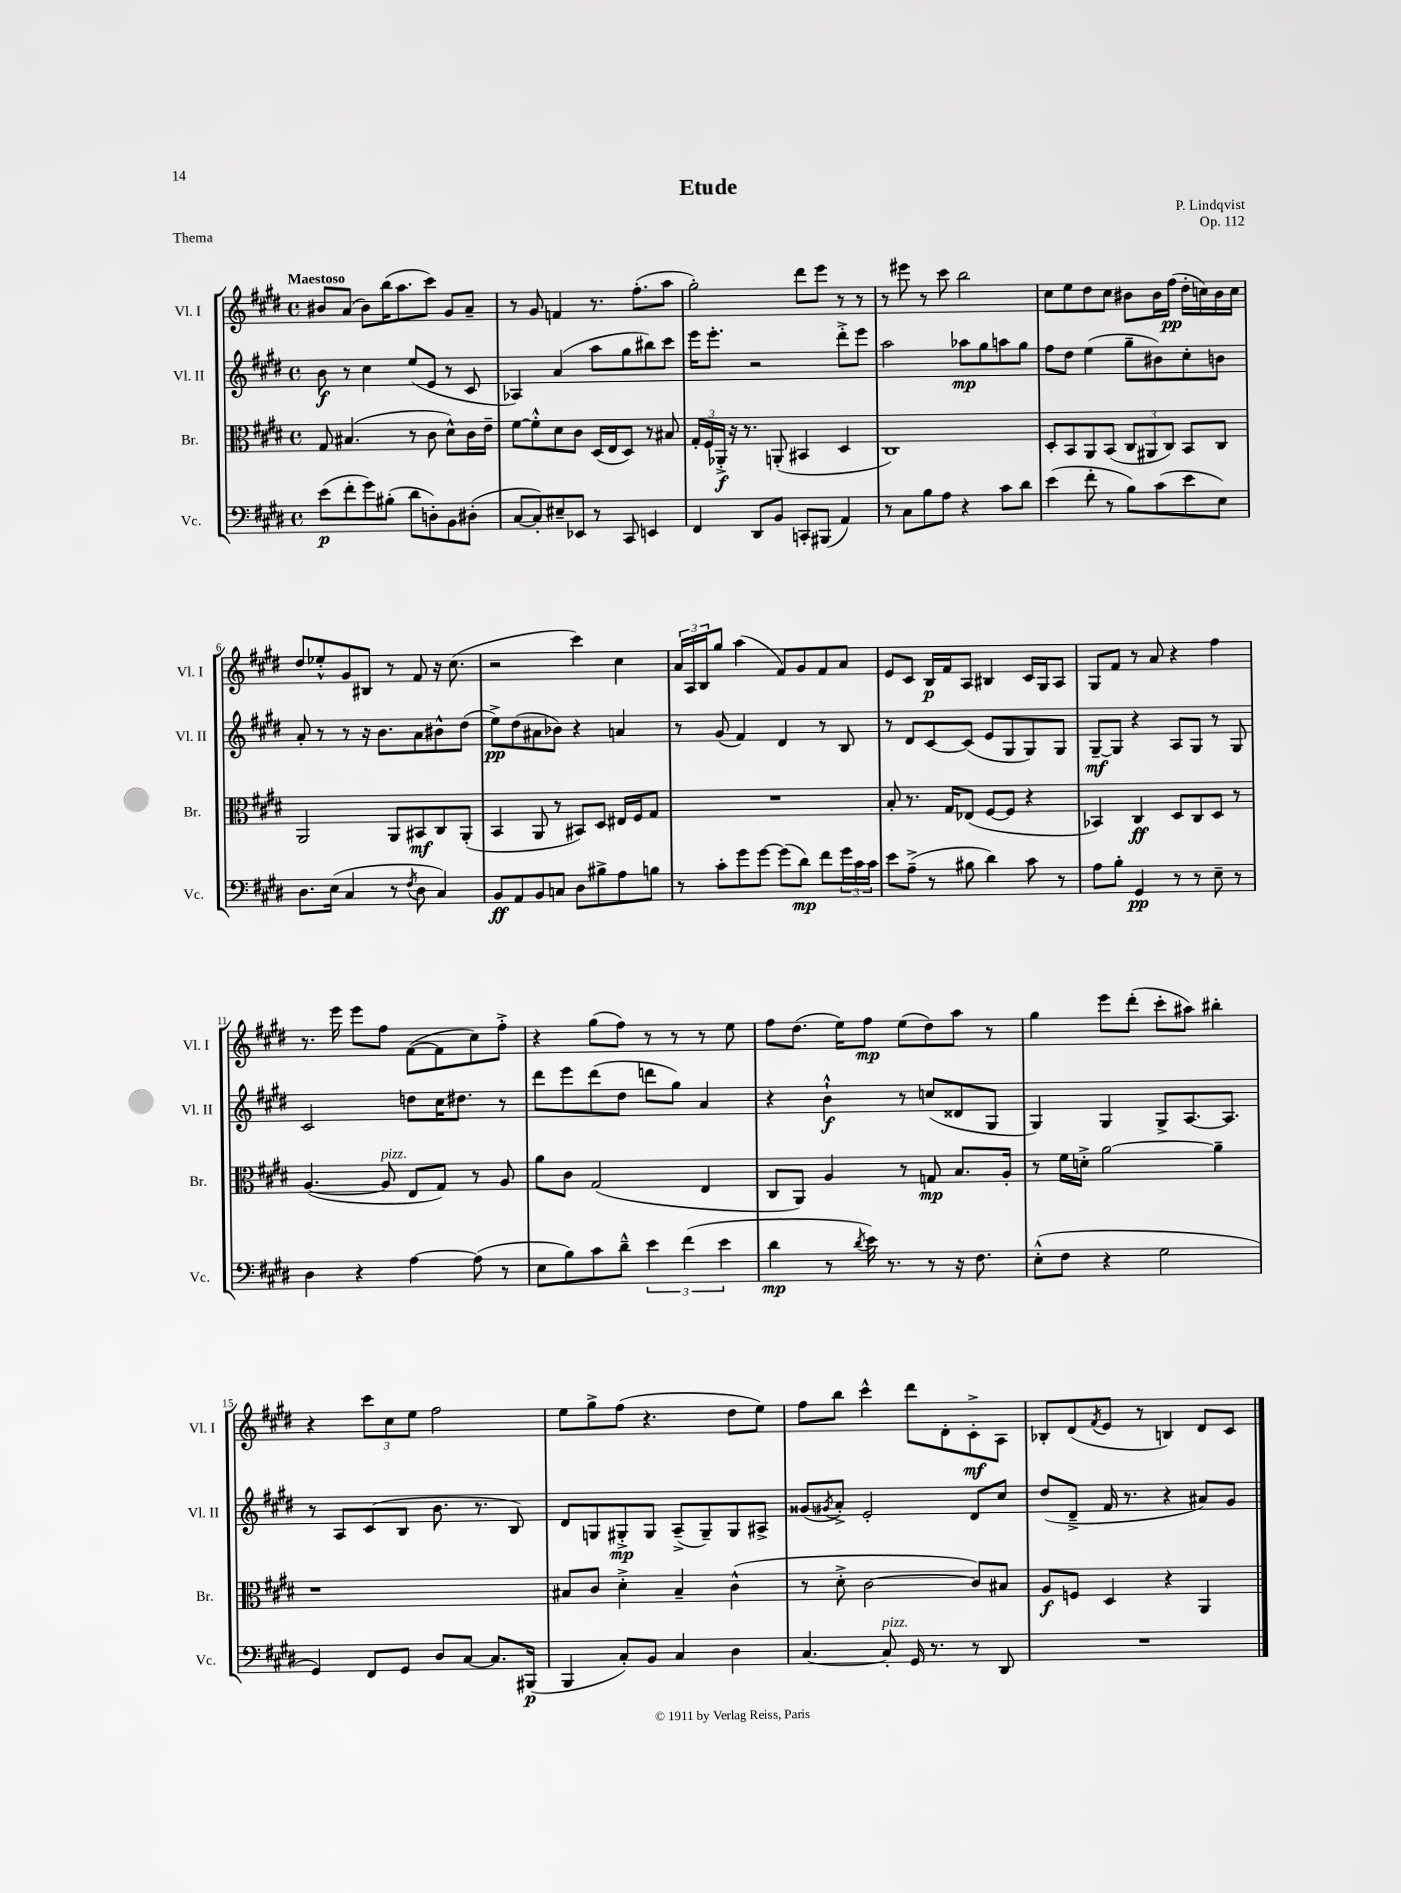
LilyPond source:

\header { title = "Etude" composer = "P. Lindqvist" opus = "Op. 112" piece = "Thema" }
<<
\new StaffGroup <<
\new Staff = "s0" \with { instrumentName = "Vl. I" shortInstrumentName = "Vl. I" } {
    \clef treble \key e \major \defaultTimeSignature \time 4/4 \tempo "Maestoso"
    bis'8 a'8( bis'8) b''16( a''8. cis'''8) gis'8 a'8-- |
    r8 gis'8 f'4 r8. fis''8.-.( a''8 |
    gis''2-.) dis'''8 e'''8 r8 r8 |
    r8 eis'''8 r8 cis'''8 b''2 |
    cis''8 e''8 dis''8 cis''8 bis'8 bis'16 fis''16\pp( dis''16-. c''16) bis'16 c''16 |
    dis''8 ees''8-.-^ gis'8 bis8 r8 fis'8 r16 cis''8.( |
    r2 cis'''4) cis''4 |
    \tuplet 3/2 { a'16 a16 b16 } gis''8 a''4( fis'8) gis'8 fis'8 a'8 |
    e'8 cis'8 b16\p fis'16 a8 bis4 cis'16 gis16 a8 |
    gis8 fis'8 r8 a'8 r4 fis''4 |
    r8. e'''16 e'''8 fis''8 fis'8~( fis'8 cis''8) fis''8-.-> |
    r4 gis''8( fis''8) r8 r8 r8 e''8 |
    fis''8 dis''8.( e''16) fis''8\mp e''8( dis''8) a''8 r8 |
    gis''4 e'''8 dis'''8-.( cis'''8-. ais''8) bis''4-. |
    r4 \tuplet 3/2 { cis'''8 cis''8 e''8 } fis''2 |
    e''8 gis''8-> fis''8( r4. dis''8 e''8) |
    fis''8 b''8 cis'''4-^ dis'''8 dis'8-. cis'8-.->\mf a8 |
    bes8-. dis'8( \acciaccatura { fis'8 } e'8 r8 b4) dis'8 cis'8 \bar "|." |
}
\new Staff = "s1" \with { instrumentName = "Vl. II" shortInstrumentName = "Vl. II" } {
    \clef treble \key e \major \defaultTimeSignature \time 4/4
    b'8\f r8 cis''4 e''8( e'8 r8 cis'8 |
    aes4) a'4( a''8 gis''8 bis''8) cis'''8 |
    e'''16 e'''8.-. r2 dis'''8-.-> e'''8 |
    a''2 aes''8\mp gis''8 a''8 gis''8 |
    fis''8 dis''8 e''4( gis''8-- bis'8) cis''8-. b'8 |
    a'8-. r8 r8 r16 b'8. a'8 bis'8-^ dis''8( |
    e''8->\pp) dis''8( ais'8 bes'8) r4 a'4 |
    r8 gis'8( fis'4) dis'4 r8 b8 |
    r8 dis'8 cis'8~ cis'8( e'8 gis8 gis8) gis8 |
    gis8~--\mf gis8 r4 a8 gis8 r8 gis8 |
    cis'2 d''8 cis''16 dis''8. r8 |
    dis'''8 e'''8 dis'''8( dis''8 d'''8 gis''8) a'4 |
    r4 b'4-!-^\f r8 c''8( disis'8 gis8 |
    gis4) gis4 gis8-> a8.~ a8. |
    r8 a8 cis'8( b8 b'8. r8. b8) |
    dis'8 g8 gis8-.->\mp gis8 a8--->( gis8--) gis8 ais8-> |
    gisis'8( \acciaccatura { gis'8 } a'8-.->) e'2-. dis'8 cis''8 |
    dis''8( dis'8---> fis'16 r8. r4 ais'8) gis'8 \bar "|." |
}
\new Staff = "s2" \with { instrumentName = "Br." shortInstrumentName = "Br." } {
    \clef alto \key e \major \defaultTimeSignature \time 4/4
    gis8 bis4.( r8 cis'8 dis'8-^) cis'16 e'16-- |
    fis'8~ fis'8-.-^ dis'8 cis'8 dis16( e16 dis8) r8 bis8 |
    \tuplet 3/2 { gis16-. fis16 aes,16-.->\f } r16 r8. a,8-.( bis,4 dis4 |
    cis1) |
    dis8-. b,8 a,8 b,8( \tuplet 3/2 { cis8 ais,8 cis8) } b,8 cis8 |
    a,2 a,8 bis,8\mf cis8 a,8-.( |
    b,4 a,8 r8 bis,8) dis8 eis16 fis16 gis8 |
    R1 |
    b8-. r8. gis16 ees8( fis8~ fis8 r4 |
    bes,4) cis4\ff dis8 cis8 dis8 r8 |
    a4.~( a8^\markup { \italic "pizz." } e8 gis8) r8 a8 |
    a'8 cis'8 gis2( e4 |
    cis8 a,8) a4 r8 g8\mp b8. a16-. |
    r8 fis'16 d'16-.-> a'2~ a'4-- |
    r1 |
    bis8 cis'8 dis'4-.-> bis4-- cis'4-^( |
    r8 dis'8-.-> cis'2~ cis'8) bis8 |
    a8\f f8 dis4 r4 a,4 \bar "|." |
}
\new Staff = "s3" \with { instrumentName = "Vc." shortInstrumentName = "Vc." } {
    \clef bass \key e \major \defaultTimeSignature \time 4/4
    e'8\p( fis'8-. gis'8) bis8-.( dis'8 d8-.) b,8 dis8-.( |
    cis8~ cis8-.) eis8-- ees,8 r8 cis,8 e,4 |
    fis,4 dis,8 b,8 c,8-. bis,,8( a,4) |
    r8 cis8 b8 a8 r4 cis'8 dis'8 |
    e'4( fis'8-. r8 b8) cis'8( e'8 e8) |
    dis8. e16( cis4 r8 \acciaccatura { fis8 } dis8 cis4) |
    b,8\ff a,8 b,8 c8 dis8 bis8-> a8 b8 |
    r8 cis'8-. gis'8 gis'8~ gis'8( dis'8\mp) fis'8 \tuplet 3/2 { gis'16 cis'16 cis'16 } |
    e'8 a8--->( r8 bis8 dis'4) cis'8 r8 |
    a8 b8-. gis,4\pp r8 r8 e8-- r8 |
    dis4 r4 a4~ a8( r8 |
    e8 b8) cis'8 dis'8---^ \tuplet 3/2 { e'4 fis'4( e'4 } |
    dis'4\mp r8 \acciaccatura { dis'8 } e'16) r8. r8 r16 fis8. |
    e8-.-^( fis8 r4 gis2 |
    gis,4) fis,8 gis,8 dis8 cis8~ cis8. bis,,16\p( |
    b,,4 cis8-.) b,8 cis4 dis4 |
    cis4.~ cis8-.^\markup { \italic "pizz." } gis,16 r8. r8 dis,8 |
    R1 \bar "|." |
}
>>
>>
